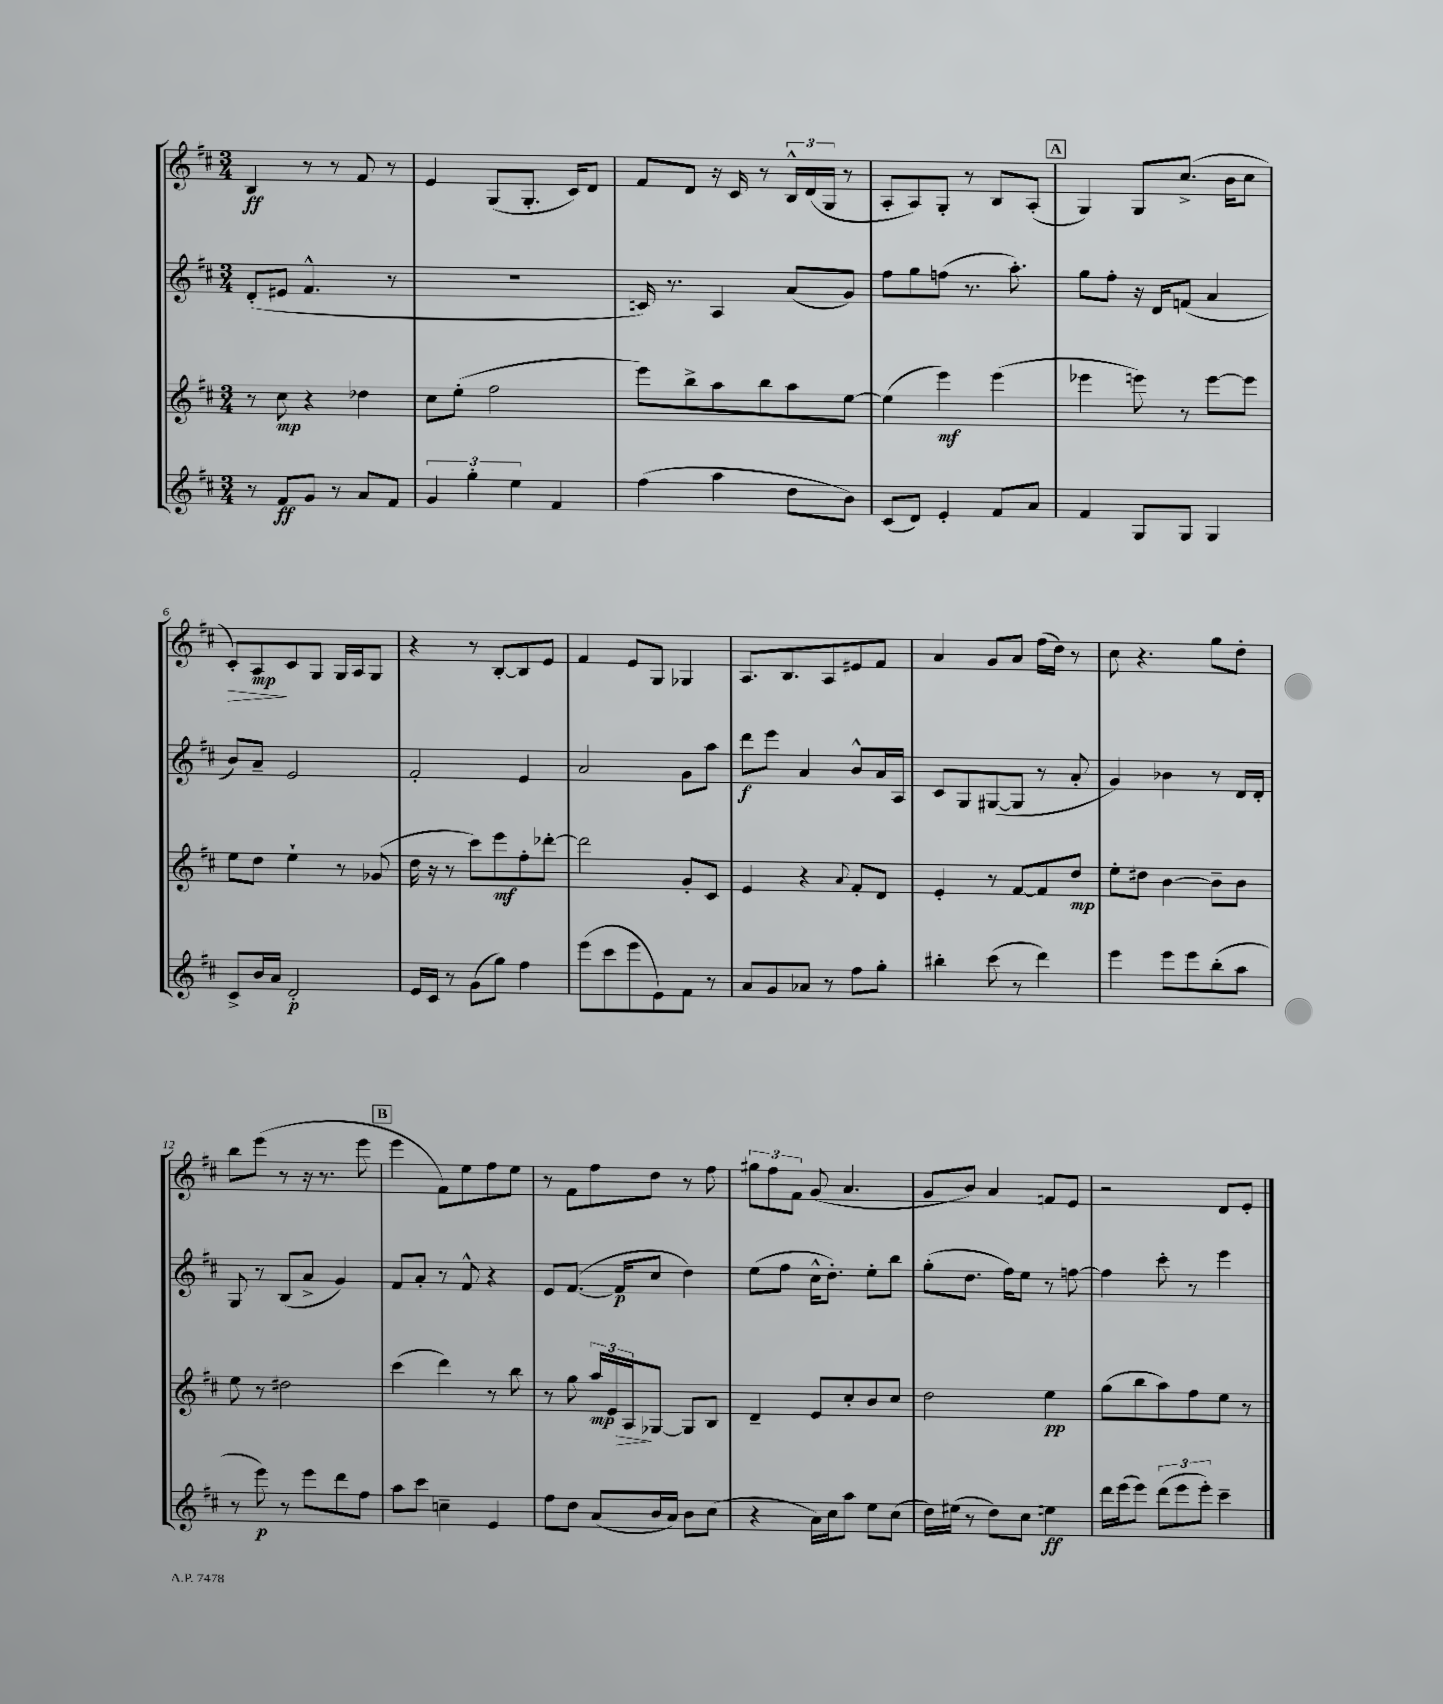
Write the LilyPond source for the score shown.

<<
\new StaffGroup <<
\new Staff = "s0" {
    \clef treble \key d \major \numericTimeSignature \time 3/4
    b4\ff r8 r8 fis'8 r8 |
    e'4 g8( g8.-. cis'16) d'8 |
    fis'8 d'8 r16 cis'16 r8 \tuplet 3/2 { b16-^ d'16( g16 } r8 |
    a8-. a8) g8-. r8 b8 a8-.( |
    \mark \markup { \box "A" } g4) g8 cis''8.->( b'16 cis''8 |
    cis'8-.\>) a8\mp\! cis'8 g8 g16 a16 g8 |
    r4 r8 b8~-. b8 e'8 |
    fis'4 e'8 g8 ges4 |
    a8. b8. a8 eis'8 fis'8 |
    a'4 g'8 a'8 fis''16( d''16) r8 |
    cis''8 r4. g''8 d''8-. |
    b''8 e'''8( r8 r16 r8. e'''8 |
    \mark \markup { \box "B" } e'''4 fis'8) e''8 fis''8 e''8 |
    r8 fis'8 fis''8 d''8 r8 fis''8 |
    \tuplet 3/2 { gis''8 fis''8 fis'8 } g'8( a'4. |
    g'8 b'8) a'4 f'8 e'8 |
    r2 d'8 e'8-. \bar "|." |
}
\new Staff = "s1" {
    \clef treble \key d \major \numericTimeSignature \time 3/4
    d'8-.( eis'8 fis'4.-^ r8 |
    R2. |
    c'16) r8. a4 a'8( g'8) |
    fis''8 g''8 f''8( r8. a''8.-.) |
    \mark \markup { \box "A" } g''8 fis''8-. r16 d'16 f'8( a'4 |
    b'8) a'8-- e'2 |
    fis'2-. e'4 |
    a'2 g'8 a''8 |
    d'''8\f e'''8 a'4 b'8-^ a'16 a16 |
    cis'8 g8 gis8~( gis8 r8 a'8-. |
    g'4) bes'4 r8 d'16 d'16-. |
    g8 r8 b8( a'8-> g'4) |
    \mark \markup { \box "B" } fis'8 a'8-. r8 fis'8-^ r4 |
    e'8 fis'8.~( fis'16\p cis''8 d''4) |
    e''8( fis''8 cis''16-^ d''8.-.) e''8-. b''8 |
    g''8-.( d''8. fis''16) e''8 r8 f''8~ |
    f''4 cis'''8-. r8 e'''4 \bar "|." |
}
\new Staff = "s2" {
    \clef treble \key d \major \numericTimeSignature \time 3/4
    r8 cis''8\mp r4 des''4 |
    cis''8 e''8-.( fis''2 |
    e'''8) b''8-> a''8 b''8 a''8 e''8~ |
    e''4( e'''4\mf) e'''4( |
    \mark \markup { \box "A" } ees'''4 e'''8) r8 e'''8~ e'''8 |
    e''8 d''8 e''4-! r8 ges'8( |
    d''16 r16 r8 cis'''8) e'''8\mf fis''8-. des'''8~-. |
    des'''2 g'8-. cis'8 |
    e'4 r4 \appoggiatura { a'8 } fis'8-. d'8 |
    e'4-. r8 fis'8~ fis'8 d''8\mp |
    e''8-. dis''8 b'4~ b'8-- b'8 |
    e''8 r8 dis''2 |
    \mark \markup { \box "B" } cis'''4( d'''4) r8 b''8 |
    r8 g''8 \tuplet 3/2 { a''16\mp\> e'16 a16\! } ges8~ ges8 b8 |
    d'4-- e'8 cis''8-. b'8 cis''8 |
    d''2 e''4\pp |
    g''8( b''8 a''8) fis''8 e''8 r8 \bar "|." |
}
\new Staff = "s3" {
    \clef treble \key d \major \numericTimeSignature \time 3/4
    r8 fis'8\ff g'8 r8 a'8 fis'8 |
    \tuplet 3/2 { g'4 g''4-. e''4 } fis'4 |
    fis''4( a''4 d''8 b'8) |
    cis'8( d'8) e'4-. fis'8 a'8 |
    \mark \markup { \box "A" } fis'4 g8 g8 g4 |
    cis'8-> b'16 a'16 d'2-.\p |
    e'16 cis'16 r8 g'8( g''8) fis''4 |
    e'''8( cis'''8 e'''8 e'8) fis'8 r8 |
    a'8 g'8 aes'8 r8 fis''8 g''8-. |
    bis''4-. cis'''8( r8 d'''4) |
    e'''4 e'''8 e'''8 b''8-.( a''8 |
    r8 e'''8\p) r8 e'''8 d'''8 fis''8 |
    \mark \markup { \box "B" } a''8 cis'''8 c''4-- e'4 |
    fis''8 d''8 a'8( b'16 a'16) b'8 cis''8( |
    r4 a'16) cis''16 a''8 e''8 cis''8( |
    d''16) eis''16( r8 d''8) cis''8 e''4\ff |
    d'''16 e'''16( e'''8) \tuplet 3/2 { d'''8( e'''8 e'''8-.) } cis'''4-- \bar "|." |
}
>>
>>
